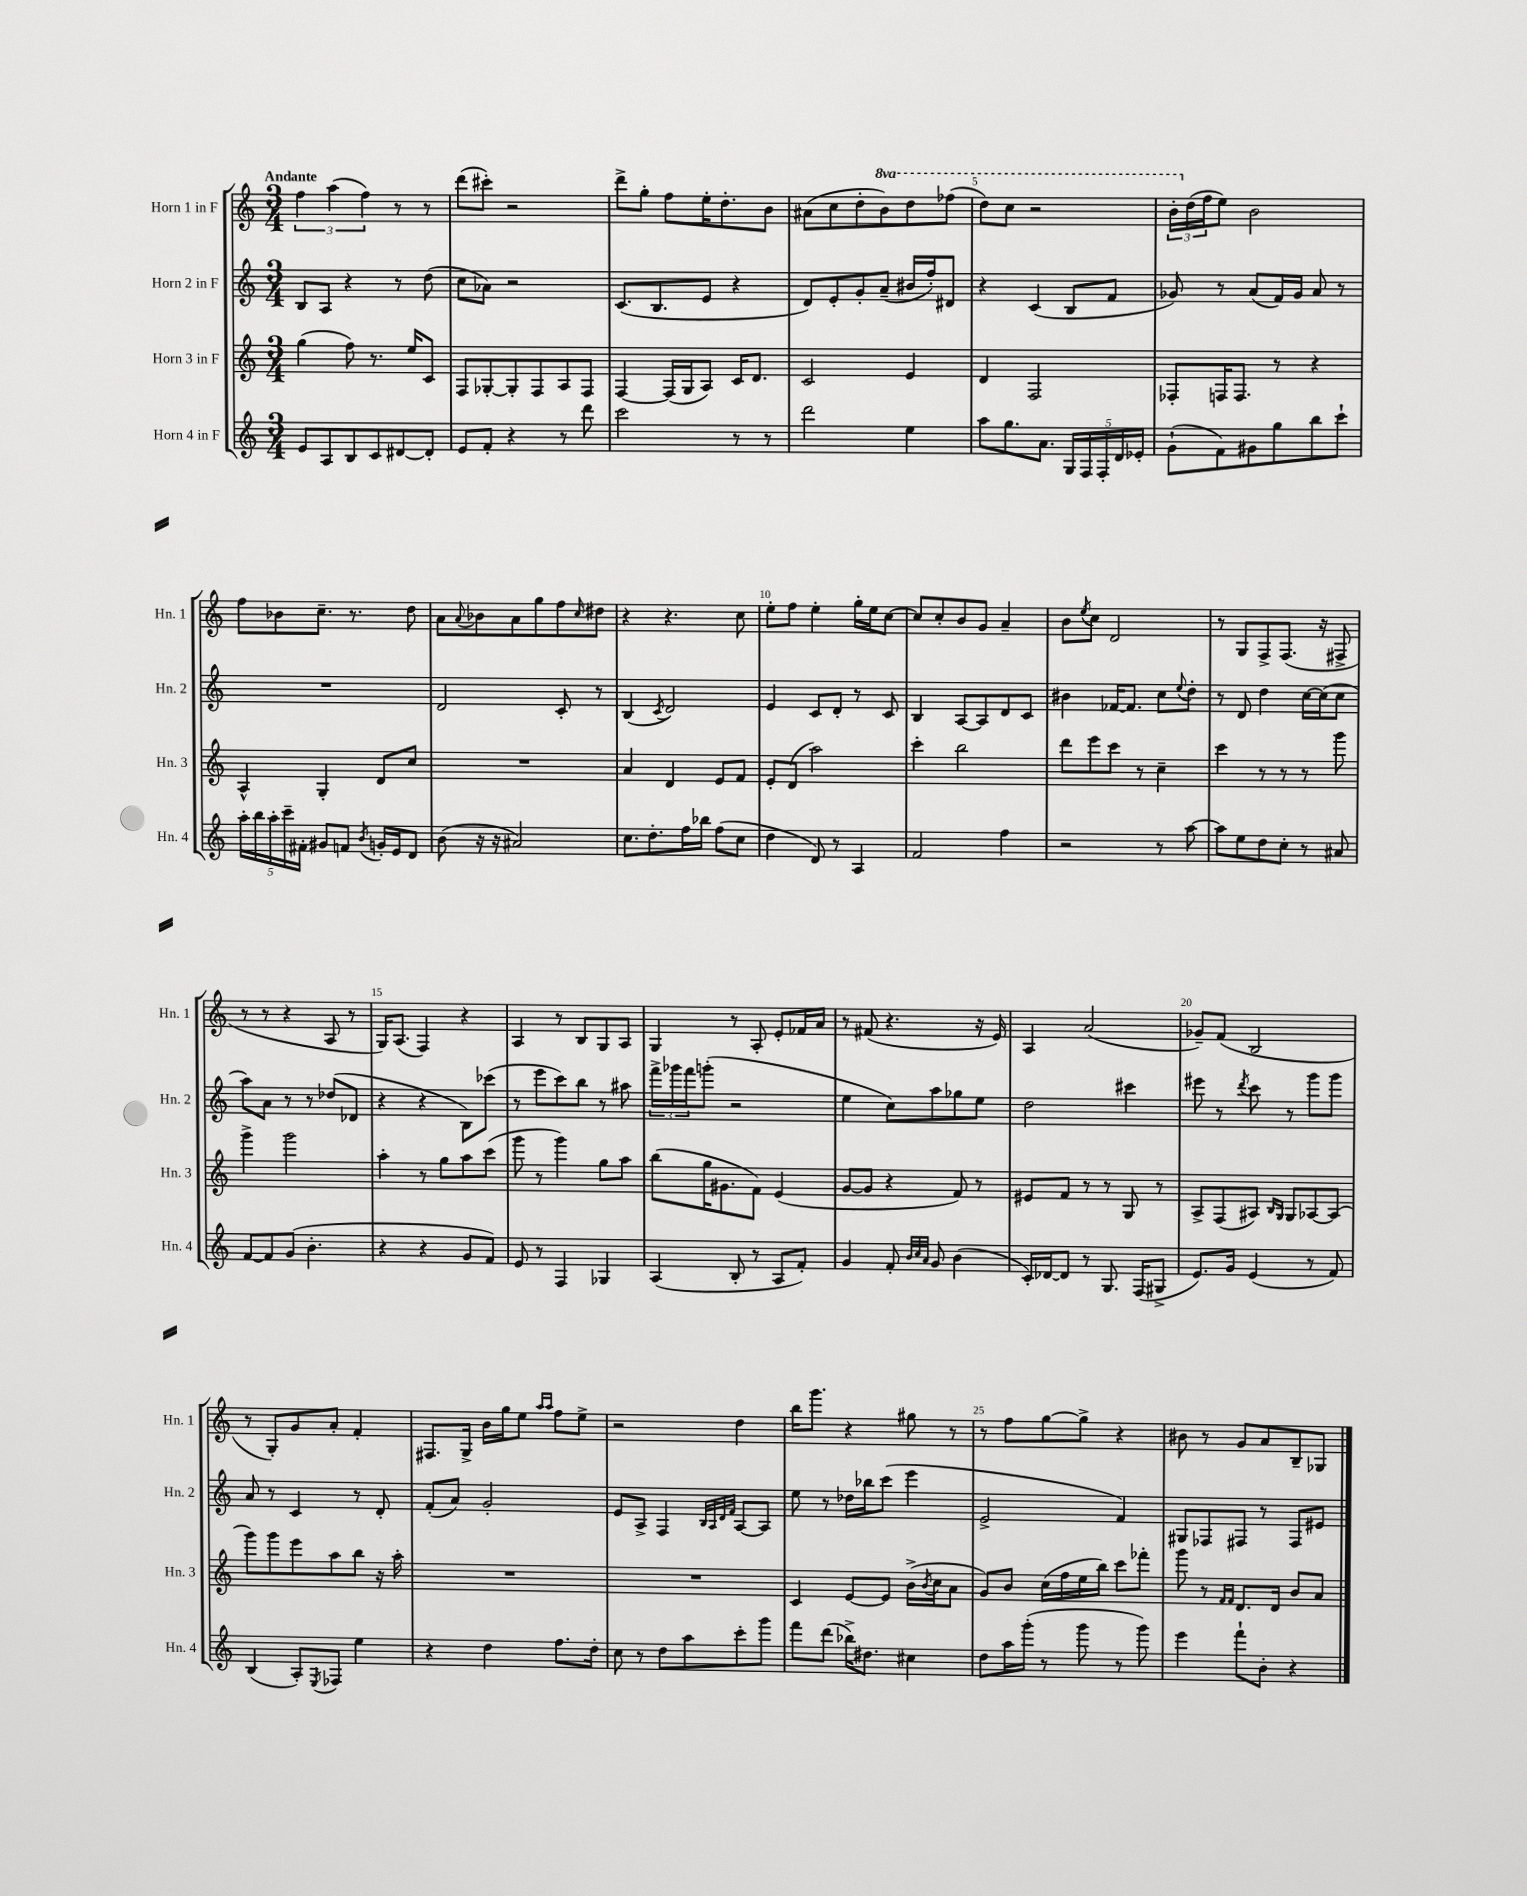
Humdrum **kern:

**kern	**kern	**kern	**kern
*part4	*part3	*part2	*part1
*staff4	*staff3	*staff2	*staff1
*I"Horn 4 in F	*I"Horn 3 in F	*I"Horn 2 in F	*I"Horn 1 in F
*I'Hn. 4	*I'Hn. 3	*I'Hn. 2	*I'Hn. 1
*clefG2	*clefG2	*clefG2	*clefG2
*k[]	*k[]	*k[]	*k[]
*M3/4	*M3/4	*M3/4	*M3/4
=1	=1	=1	=1
!	!	!	!LO:TX:a:B:t=Andante
8e/L	(4gg\	8B/L	6ff\
8A/	.	8A/J	.
.	.	.	(6aa\
8B/	8ff\)	4r	.
.	.	.	6ff\)
8c/	8.r	.	.
[8d#X/	.	8r	8r
.	16ee/KL	.	.
8d#'/J]	8c/J	(8dd\	8r
=2	=2	=2	=2
8e/L	8F/L	8cc\L	(8ddd\L
8f'/J	[8G-X'/	8a-X\J)	8ccc#X'\J)
4r	8G-'/]	2r	2r
.	8F/	.	.
8r	8A/	.	.
8ddd\	8F/J	.	.
=3	=3	=3	=3
2ccc\	[4F/	(8.c/L	8ddd^\L
.	.	.	8gg'\J
.	.	8.B/	.
.	(16F/LL]	.	8ff\L
.	16G/J	.	.
.	8A/J)	8e/J	16ee'\K
.	.	.	8.dd'\
8r	16c/KL	4r	.
.	8.d/J	.	.
8r	.	.	8b\J
=4	=4	=4	=4
2ddd\	2c/	8d/L)	(8a#X\L
.	.	8e'/	8cc\
.	.	8g'/	8dd'\
*	*	*	*8va
.	.	(8a~/J	8bb\)
4ee\	4e/	16b#X/LL	8ddd\
.	.	16ff'/J)	.
.	.	8d#X/J	(8fff-X\J
=5	=5	=5	=5
8aa\L	4d/	4r	8ddd\L)
8.gg\	.	.	8ccc\J
.	2F/	(4c/	2r
8.a\J	.	.	.
20G/LL	.	8B/L	.
20F/	.	.	.
20F'/	.	.	.
.	.	8f/J	.
20d/	.	.	.
20e-X'/JJ	.	.	.
=6	=6	=6	=6
(8g`\L	8F-X'/L	8g-X/)	24bb'\LL
*	*	*	*X8va
.	.	.	(24dd\
.	.	.	24ff\J
8f\)	16Fn/K	8r	8ee\J)
.	8.F/J	.	.
8g#X\	.	(8a/L	2b\
8gg\	8r	16f/L)	.
.	.	16g-/JJ	.
8bb\	4r	8a/	.
8ccc`\J	.	8r	.
!!LO:LB:g=z
=7	=7	=7	=7
20aa'\LL	4A^^/	2.r	8ff\L
20bb\	.	.	.
20aa'\	.	.	.
.	.	.	8b-X\
20ccc~\	.	.	.
20f#X'\JJ	.	.	.
8g#X/L	4G'/	.	8.cc~\J
8fn/J	.	.	.
.	.	.	8.r
8qb/	.	.	.
16gn'/LL	8d/L	.	.
16e/J	.	.	.
8d/J	8cc/J	.	8dd\
=8	=8	=8	=8
(8b\	2.r	2d/	8a\L
.	.	.	8qqa/
16r	.	.	8b-X\
16r	.	.	.
2a#X/)	.	.	8a\
.	.	.	8gg\
.	.	8c'/	8ff\
.	.	.	16qqcc/
.	.	8r	8dd#X\J
=9	=9	=9	=9
8.cc\L	4a/	(4B/	4r
8.dd'\	.	.	.
.	.	8qc/	.
.	4d/	2d/)	4.r
16ff\L	.	.	.
16bb-X\JJ	.	.	.
(8ff\L	8e/L	.	.
8cc\J	8f/J	.	8cc\
=10	=10	=10	=10
4dd\	8e'/L	4e/	8ee'\L
.	(8d/J	.	8ff\J
8d/)	2aa\)	8c/L	4ee'\
8r	.	8d'/J	.
4A/	.	8r	16gg'\LL
.	.	.	16ee\J
.	.	8c/	[8cc\J
=11	=11	=11	=11
2f/	4ccc'\	4B/	8cc/L]
.	.	.	8cc'/
.	2bb\	[8A/L	8b/
.	.	8A/]	8g/J
4ff\	.	8d/	4a~/
.	.	8c/J	.
=12	=12	=12	=12
2r	8ddd\L	4b#X\	8b\L
.	.	.	8qee/
.	8eee\	.	8cc\J
.	8ccc\J	[16f-X/KL	2d/
.	.	8.f-/J]	.
.	8r	.	.
8r	4cc~\	8cc\L	.
.	.	8qqee/	.
[8aa\	.	8dd'\J	.
=13	=13	=13	=13
8aa\L]	4ccc\	8r	8r
8ee\	.	8d/	8G/L
8dd\	8r	4dd\	8F^/
8cc'\J	8r	.	(8.F/J
8r	8r	[16cc\LL	.
.	.	(16cc\J]	16r
8a#X/	8ggg\	8cc\J	8F#X^/
!!LO:LB:g=z
=14	=14	=14	=14
[8f/L	4ggg^\	8aa\L)	8r
8f/]	.	8a\J	8r
(8g/J	2ggg\	8r	4r
4.b'\	.	8r	.
.	.	(8dd-X/L	8A/
.	.	8d-X/J	8r
=15	=15	=15	=15
4r	4aa'\	4r	16G/KL)
.	.	.	(8.A/J
4r	8r	4r	4F/)
.	8gg\L	.	.
8g/L	8aa\	8B\L)	4r
8f/J)	(8ccc\J	(8ccc-X\J	.
=16	=16	=16	=16
8e/	8ggg\	8r	4A/
8r	8r	8eee\L	.
4F/	4ggg\)	8ccc\)	8r
.	.	8bb\J	8B/L
4G-X/	8gg\L	8r	8G/
.	8aa\J	8aa#X\	8A/J
=17	=17	=17	=17
(4A/	(8bb\L	24fff^\LL	4G/
.	.	24ggg-X\	.
.	.	24fff\J	.
.	16gg\K	(8gggn'\J	.
.	8.g#X\	.	.
8B'/	.	2r	8r
8r	8f\J)	.	8A'/
8A/L	(4e/	.	8e'/L
8f'/J)	.	.	16f-X/L
.	.	.	16a/JJ
=18	=18	=18	=18
4g/	[8g/L	4ee\	8r
.	8g/J]	.	(8f#X/
8f'/	4r	8cc\L)	4.r
32qqb/LLL	.	.	.
32qqcc/	.	.	.
32qqa/JJJ	.	.	.
8g/	.	8aa\	.
(4b\	8f/)	8gg-X\	.
.	8r	8ee\J	16r
.	.	.	16e/)
=19	=19	=19	=19
16c'/LL)	8e#X/L	2dd\	4A/
[16d-X/J	.	.	.
8d-/J]	8f/J	.	.
8r	8r	.	(2a/
8.G/	8r	.	.
.	8G/	4ccc#X\	.
(16F/KL	.	.	.
8G#X^/J	8r	.	.
=20	=20	=20	=20
8.e/L)	8A^/L	8eee#X\	8g-X~/L)
.	(8F/	8r	(8f/J
16g/Jk	.	.	.
.	.	8qddd/	.
(4e/	8A#X/J)	8ccc\	2B/
.	16qqB/LL	.	.
.	16qqG/JJ	.	.
.	8G/L	8r	.
8r	[8A-X/	8ggg\L	.
8f/)	(8A-/J]	8ggg\J	.
!!LO:LB:g=z
=21	=21	=21	=21
(4B/	8ggg\L)	8a/	8r
.	8ggg\	8r	8G'/L)
8A'/L)	8eee\	4c/	8g/
8qE/	.	.	.
8F-X/J	8aa\	.	8a'/J
4ee\	8bb\J	8r	4f'/
.	16r	8d'/	.
.	16aa'\	.	.
=22	=22	=22	=22
4r	2.r	(8f'/L	8.F#X/L
.	.	8a/J)	.
.	.	.	16G^/Jk
4dd\	.	2g'/	16b\LL
.	.	.	16gg\J
.	.	.	8ee\J
.	.	.	16qqaa/LL
.	.	.	16qqaa/JJ
8.ff\L	.	.	8ff\L
.	.	.	8ee^\J
16dd'\Jk	.	.	.
=23	=23	=23	=23
8cc\	2.r	8e/L	2r
8r	.	8A^/J	.
8dd\L	.	4F/	.
8aa\	.	.	.
.	.	32qqB/LLL	.
.	.	32qqA/	.
.	.	32qqd/	.
.	.	32qqf/JJJ	.
8ccc'\	.	[8A/L	4dd\
8ggg\J	.	8A/J]	.
=24	=24	=24	=24
8fff\L	4c/	8ee\	16bb\KL
.	.	.	8.ggg\J
(8ddd\J	.	8r	.
16bb-X^\KL)	[8e/L	16dd-X\LL	4r
8.dd#X\J	.	16bb-X\J	.
.	8e/J]	(8ccc\J	.
4cc#X\	(16b^\LL	4eee\	8gg#X\
.	8qb/	.	.
.	16cc\J	.	.
.	8a\J	.	8r
=25	=25	=25	=25
8dd\L	8g/L)	2e^/	8r
16aa\L	8b/J	.	8ff\L
(16ggg'\JJ	.	.	.
8r	(16cc\LL	.	[8gg\
.	16ff\	.	.
8ggg\	16ee\	.	8gg^\J]
.	16bb\JJ)	.	.
8r	8ccc\L	4f/)	4r
8ggg\)	8fff-X'\J	.	.
=26	=26	=26	=26
4eee\	8ggg\	8G#X/L	8b#X\
.	8r	8F-X/	8r
.	16qqf/LL	.	.
.	16qqf/JJ	.	.
8fff`\L	8.d/L	8F#X/J	8g/L
8b'\J	.	8r	8a/
.	16d/Jk	.	.
4r	8b/L	8F#/L	8B~/
.	8a/J	8e#X/J	8G-X/J
==	==	==	==
*-	*-	*-	*-
